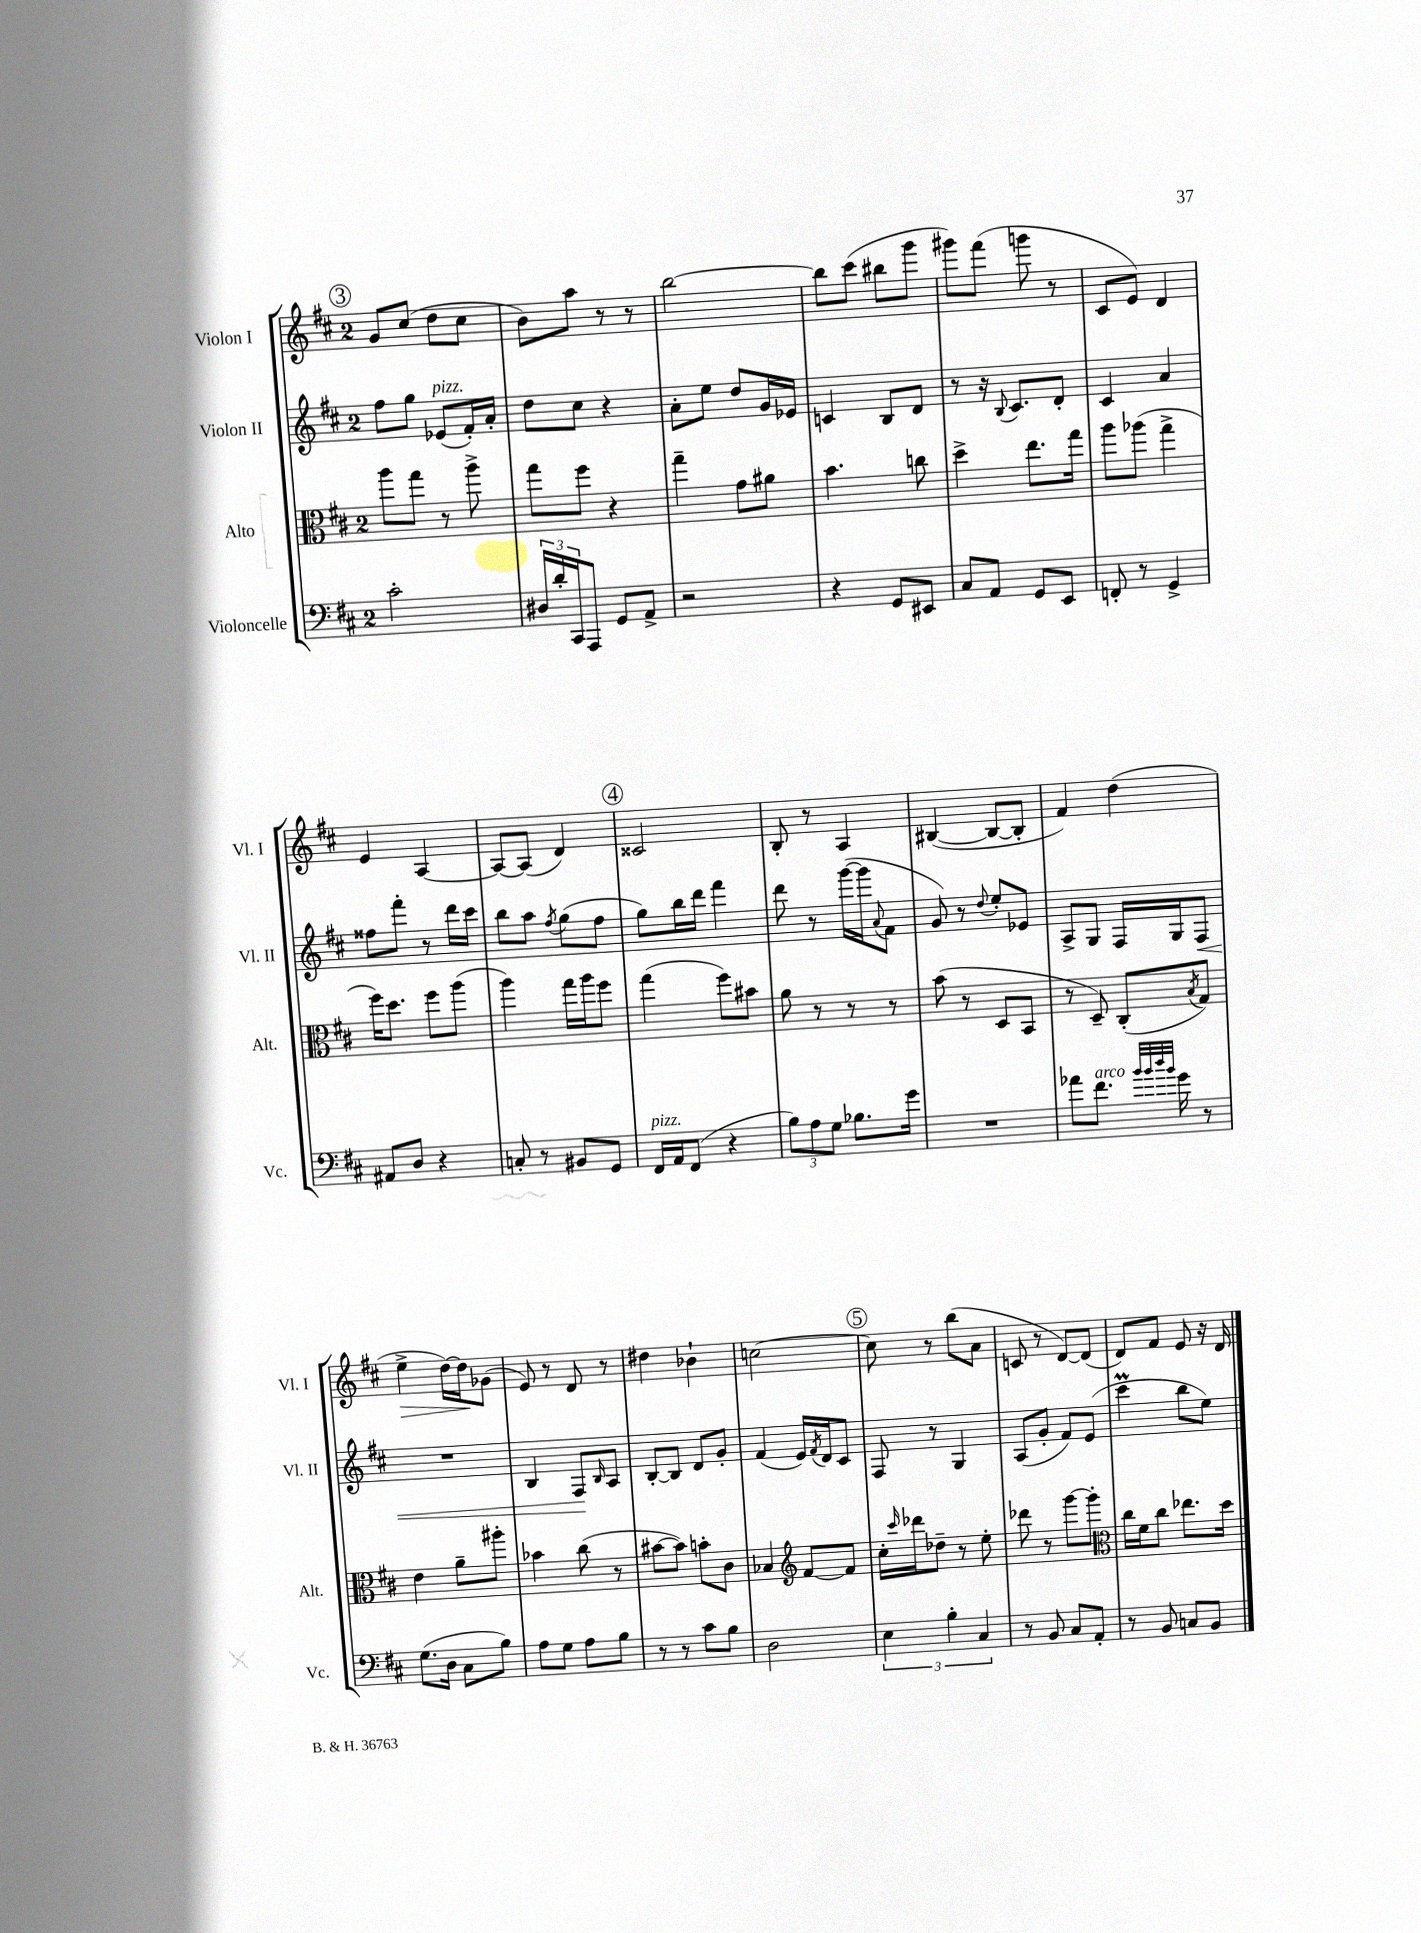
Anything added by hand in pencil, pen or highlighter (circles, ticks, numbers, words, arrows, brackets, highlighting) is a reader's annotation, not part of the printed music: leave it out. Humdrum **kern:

**kern	**kern	**kern	**kern
*staff4	*staff3	*staff2	*staff1
*clefF4	*clefC3	*clefG2	*clefG2
*k[f#c#]	*k[f#c#]	*k[f#c#]	*k[f#c#]
*M2/4	*M2/4	*M2/4	*M2/4
2c#'	8aa	8ff#	8g
.	8gg	8gg	(8cc#
.	8r	(8e-	8dd
.	8aa^	16f#')	8cc#
.	.	16a'	.
=	=	=	=
24D#	8gg	8dd	8b)
24d'	.	.	.
24CC#	.	.	.
8AAA	8ff#	8cc#	8aa
8GG	4r	4r	8r
8AA^	.	.	8r
=	=	=	=
2r	4gg~	8a'	[2bb
.	.	8ee	.
.	8g	8dd	.
.	8a#	16g	.
.	.	16e-	.
=	=	=	=
4r	4.b	4c	8bb]
.	.	.	(8ccc#
8GG	.	8B	8bb#
8EE#	8cc	8d	8ggg
=	=	=	=
8C#	4dd^	8r	8ggg#)
8AA	.	16r	(8fff#
.	.	8qqB	.
.	.	8.c#	.
8GG	8.ee	.	8ggg
8EE	.	8d'	8r
.	16gg	.	.
=	=	=	=
8FF'	8aa	4c#	8c#
8r	(8aa-	.	8e)
4GG^	4gg^	4a	4d
=	=	=	=
8AA#	16ff#)	8ff##	4e
.	8.dd	.	.
8D	.	8fff#'	.
4r	8ff#	8r	[4A
.	(8aa	16ddd	.
.	.	16ccc#	.
=	=	=	=
8C'	4aa)	8bb	8A_
8r	.	8aa	(8A]
.	.	8qff#	.
8BB#	16gg	(8gg	4d)
.	16aa	.	.
8GG	8ff#	8ff#	.
=	=	=	=
16FF#	(4gg	8gg)	2c##
16AA	.	.	.
(8FF#	.	16bb	.
.	.	16ddd	.
4r	8ff#)	4fff#	.
.	8b#	.	.
=	=	=	=
12B)	8a	8ddd	8B'
12A	.	.	.
.	8r	8r	8r
12G	.	.	.
8.B-	8r	([16ggg	4A
.	.	16ggg]	.
.	.	8qqa	.
.	8r	8f#	.
16g	.	.	.
=	=	=	=
2r	(8b	8g)	([4B#
.	8r	8r	.
.	.	8qqdd	.
.	8D	8ee'	8B#_
.	8BB	8e-	8B#']
=	=	=	=
8a-	8r	8A^	4f#)
8.f#	8D~)	8G	.
.	(8C#'	16F#	(4dd
32qqb	.	.	.
32qqb	.	.	.
32qqdd	.	.	.
32qqb	.	.	.
16g	.	16G	.
.	8qB	.	.
8r	8G)	8F#	.
=	=	=	=
(8.G	4e	2r	4ee^
16D	.	.	.
8C#	8a~	.	[16dd)
.	.	.	16dd]
8B)	8aa#'	.	(8g-
=	=	=	=
8A	4b-	4B	8e)
8G	.	.	8r
8A	(8cc#	8F#	8d
.	.	16qqB	.
8B	8r	8A	8r
=	=	=	=
8r	[8b#	[8B'	4dd#
8r	8b#])	8B]	.
8c#	8b'	8d	4b-`
8B	8c#	8g'	.
=	=	=	=
2D	4B-	(4f#	[2cc
*	*clefG2	*	*
.	[8f#	16e)	.
.	.	8qf#	.
.	.	16d	.
.	8f#]	8c#	.
=	=	=	=
6E	16cc#'	8F#	8cc]
.	16qqccc#	.	.
.	16ddd-	.	.
.	8dd-~	8r	8r
6B'	.	.	.
.	8r	4G	(8bb
6C#	.	.	.
.	8ee'	.	8a
=	=	=	=
8r	8ddd-	(8A	8c
8BB	8r	8g'	8r
8C#	[8ggg	8f#)	[8d)
8AA'	8ggg']	(8e	(8d]
=	=	=	=
*	*clefC3	*	*
8r	16cc#	4ccc#	8d)
.	16f#	.	.
8BB	8cc#	.	8f#
8C	8.ee-	8bb	8e
8BB	.	8ee)	16r
.	16dd	.	16d
==	==	==	==
*-	*-	*-	*-
